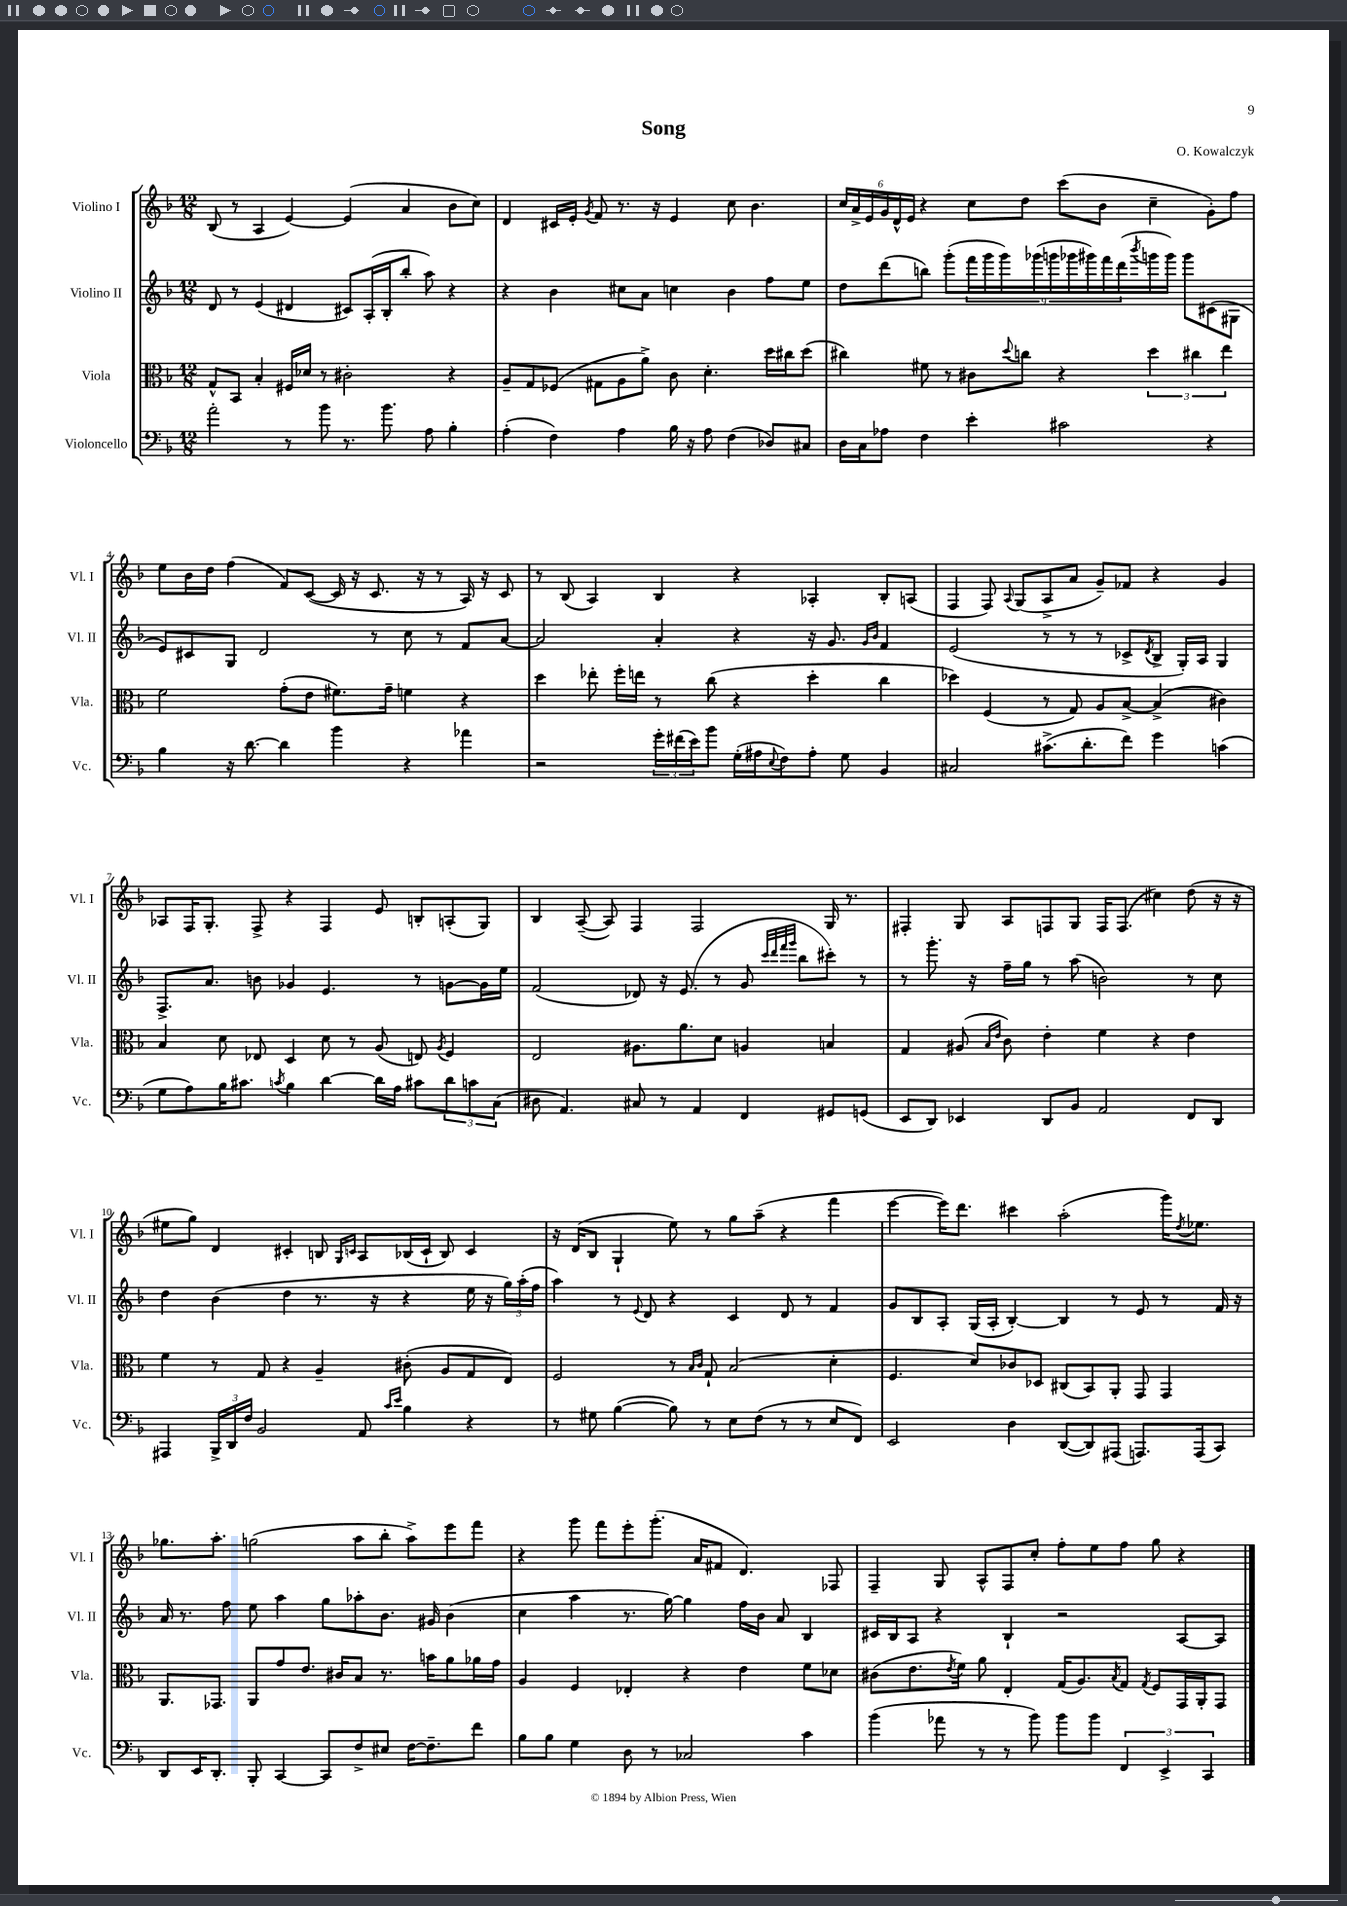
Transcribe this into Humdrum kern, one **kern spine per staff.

**kern	**kern	**kern	**kern
*staff4	*staff3	*staff2	*staff1
*clefF4	*clefC3	*clefG2	*clefG2
*k[b-]	*k[b-]	*k[b-]	*k[b-]
*M12/8	*M12/8	*M12/8	*M12/8
2a'	8G^^	8d	(8B-
.	8BB-	8r	8r
.	4B-'	(4e	4A
8r	16F#	4d#	[4e)
.	16d-	.	.
8b-	8r	.	.
8.r	2c#'	8c#)	(4e]
.	.	(16A'	.
8.b-	.	16B-'	.
.	.	8bb-'	4a
8A	.	8aa)	.
4B-'	4r	4r	8b-
.	.	.	8cc)
=	=	=	=
(4A'	8A~	4r	4d
.	8G	.	.
4F)	(8F-	4b-	16c#
.	.	.	16e'
.	.	.	8qg
.	8G#	.	8f
4A	8A	8cc#	8.r
.	8a^)	8a	.
.	.	.	16r
16B-	8c	4cc	4e
16r	.	.	.
8A	4.d'	.	.
(4F	.	4b-	8cc
.	.	.	4.b-
8D-)	16dd	8ff	.
.	16cc#	.	.
8C#	(8dd	8ee	.
=	=	=	=
16D	4cc#)	8dd	24cc
.	.	.	24a^
16C	.	.	.
.	.	.	24e
8A-	.	(8ddd	24g
.	.	.	24d^^
.	.	.	24e
4F	8f#	8bb)	4r
.	8r	(8ggg'	.
4e'	8c#	18fff	8cc
.	.	18ggg	.
.	.	18ggg)	.
.	8qqdd	.	.
.	8cc	.	8dd
.	.	(18ggg-	.
.	.	18ggg	.
2c#	4r	.	(8ccc
.	.	18ggg-	.
.	.	18ggg#)	.
.	.	.	8b-
.	.	18fff	.
.	.	(18ddd	.
.	.	8qbbb-	.
.	6dd	16ggg	4cc~
.	.	16ggg)	.
.	.	8ggg	.
.	6cc#	.	.
4r	.	(8c#	8g')
.	6ee	.	.
.	.	8G#	8ff
=	=	=	=
4B-	2f	8e)	8ee
.	.	8c#	16b-
.	.	.	16dd
16r	.	8G	(4ff
[8.d	.	.	.
.	.	2d	.
4d]	(8g'	.	8f)
.	8e	.	([8c
4b-	8.f#)	.	16c]
.	.	.	16r
.	.	8r	8.c
.	16g~	.	.
4r	4f	8cc	.
.	.	.	16r
.	.	8r	8r
4a-	4r	8f	16A)
.	.	.	16r
.	.	[8a	8c
=	=	=	=
2r	4dd	2a]	8r
.	.	.	(8B-
.	8ee-'	.	4A)
.	16ff'	.	.
.	16ee	.	.
24g'	8r	4a'	4B-
(24f#	.	.	.
24e)	.	.	.
8b-	(8cc	.	.
(16G'	4r	4r	4r
16A#	.	.	.
8qqE	.	.	.
8F)	.	.	.
8A#'	4dd'	16r	4A-'
.	.	8.g	.
8G	.	.	.
.	.	16qqg	.
.	.	16qqb-	.
4BB-	4cc	4f	8B-'
.	.	.	(8A
=	=	=	=
2C#	4dd-)	(2e	4F
.	(4F	.	8F)
.	.	.	8qqA
.	.	.	(8G
(8.c#^	8r	8r	8A^
.	8G)	8r	8a
8.d'	.	.	.
.	8A	8r	8g~)
8f)	[8B-^	8c-^	8f-
.	.	8qd	.
4g	(4B-^]	8B-^	4r
.	.	16G')	.
.	.	16A	.
(4c	4c#)	4G	4g
=	=	=	=
8G	4B-	8.F^	8A-
8A)	.	.	16F
.	.	8.a	8.G'
16B-	8d	.	.
8.c#	.	.	.
.	8E-	8b	8F^
8qc	.	.	.
4B-	4D	4g-	4r
[4d	8d	4.e	4F
.	8r	.	.
16d]	(8A	.	8e
16A	.	.	.
8c#	8E)	8r	8B'
.	8qA	.	.
12d	4F	[8g	(8A'
12c	.	.	.
.	.	16g]	8G)
(12C	.	.	.
.	.	16ee	.
=	=	=	=
8D#	2E	(2f	4B-
4.AA)	.	.	.
.	.	.	([8A~
.	.	.	8A])
8C#	8.A#	8d-)	4F
8r	.	16r	.
.	8.a	(8.e	.
4AA	.	.	2F
.	8d	8r	.
4FF	4A	8g	.
.	.	32qqccc	.
.	.	32qqddd	.
.	.	32qqfff	.
.	.	32qqggg	.
.	.	8bb-	.
8GG#	4B	8ccc#')	16G
.	.	.	8.r
(8GG	.	8r	.
=	=	=	=
8EE	4G	8r	4F#'
8DD)	.	8.ggg'	.
4EE-	(8A#	.	8G
.	.	16r	.
.	16qqB-	.	.
.	16qqe	.	.
.	8c)	16ff~	8A
.	.	16gg	.
8DD	4e'	8r	8F
8BB-	.	(8aa	8G
2AA	4f	2b)	16F
.	.	.	(8.F
.	4r	.	4cc#)
8FF	4e	8r	(8dd
8DD	.	8cc	16r
.	.	.	16r
=	=	=	=
4AAA#	4f	4dd	8ee#
.	.	.	8gg)
24BBB-^	8r	(4b-	4d
24DD	.	.	.
24F	.	.	.
2BB-	8G	.	.
.	4r	4dd	4c#'
.	4A~	8.r	8B
.	.	.	16qqG
.	.	.	16qqc
8AA	.	.	8A
.	.	16r	.
16qqc	.	.	.
16qqe	.	.	.
4B-	(8c#'	4r	(16B-
.	.	.	16c`
.	8A	.	8B-)
4r	8G	16ee	4c
.	.	16r	.
.	8E)	24gg)	.
.	.	(24aa'	.
.	.	24ff	.
=	=	=	=
8r	2F	4aa)	16r
.	.	.	(16d
8G#	.	.	8B-
([4B-	.	8r	4G`
.	.	8qqe	.
.	.	8d	.
8B-])	8r	4r	8ee)
.	16qqB-	.	.
.	16qqc	.	.
8r	8G`	.	8r
8E	(2B-	4c	8gg
(8F	.	.	(8aa~
8r	.	8d	4r
8r	.	8r	.
8E	4d'	4f	4fff
8FF)	.	.	.
=	=	=	=
2EE	4.F	8g	[4eee
.	.	8B-	.
.	.	8A'	16eee])
.	.	.	8.ddd
.	8d)	(16G	.
.	.	16A'	.
4D	8c-	[4B-')	4ccc#
.	8D-	.	.
([8DD	(8C#	4B-]	(2aa'
8DD])	8BB-)	.	.
(8AAA#	8AA'	8r	.
8.AAA)	8GG	8e	.
.	4GG	8r	16ggg)
.	.	.	8qdd
(16AAA	.	.	8.ee-
8CC)	.	16f	.
.	.	16r	.
=	=	=	=
8DD	8.AA	16a	8.gg-
.	.	8.r	.
16EE	.	.	.
8.DD'	8.GG-	.	8.aa'
.	.	8ff	.
8BBB-'	8AA	8ee	(2gg
[4CC	8g	4aa	.
.	8.e	.	.
8CC]	.	8gg	.
.	16c#	.	.
8F^	8B-	8aa-'	8aa
8E#	8.r	8.b-	8bb-'
[16F	.	.	8aa^)
8.F~]	16b	16g#	.
.	8a	(4b-	8eee
8f	16a-	.	8fff
.	16g	.	.
=	=	=	=
8B-	4A	4cc	4r
8B-	.	.	.
4G	4F	4aa	8ggg
.	.	.	8fff
8D	4E-'	8.r	8eee'
8r	.	.	(8.ggg'
.	.	[16gg)	.
2C-	4r	4gg]	.
.	.	.	16a
.	.	.	8f#
.	4e	16ff	4.d)
.	.	16b-	.
.	.	8a	.
4c	8f	4B-	.
.	8d-	.	8F-
=	=	=	=
(4b-	(8c#	16c#	4F~
.	.	16B-	.
.	8.e	8A	.
8a-	.	4r	8G
.	8qe	.	.
.	16f)	.	.
8r	8a	.	8A^^
8r	4E'	4B-`	8F
8b-)	.	.	8cc'
8b-	(16G	2r	8ff'
.	8.A)	.	.
8b-	.	.	8ee
.	8qB-	.	.
6FF	8G	.	8ff
.	8qG	.	.
.	8F	.	8gg
6EE^	.	.	.
.	16GG	[8A	4r
.	16AA'	.	.
6CC	.	.	.
.	8GG	8A]	.
==	==	==	==
*-	*-	*-	*-
